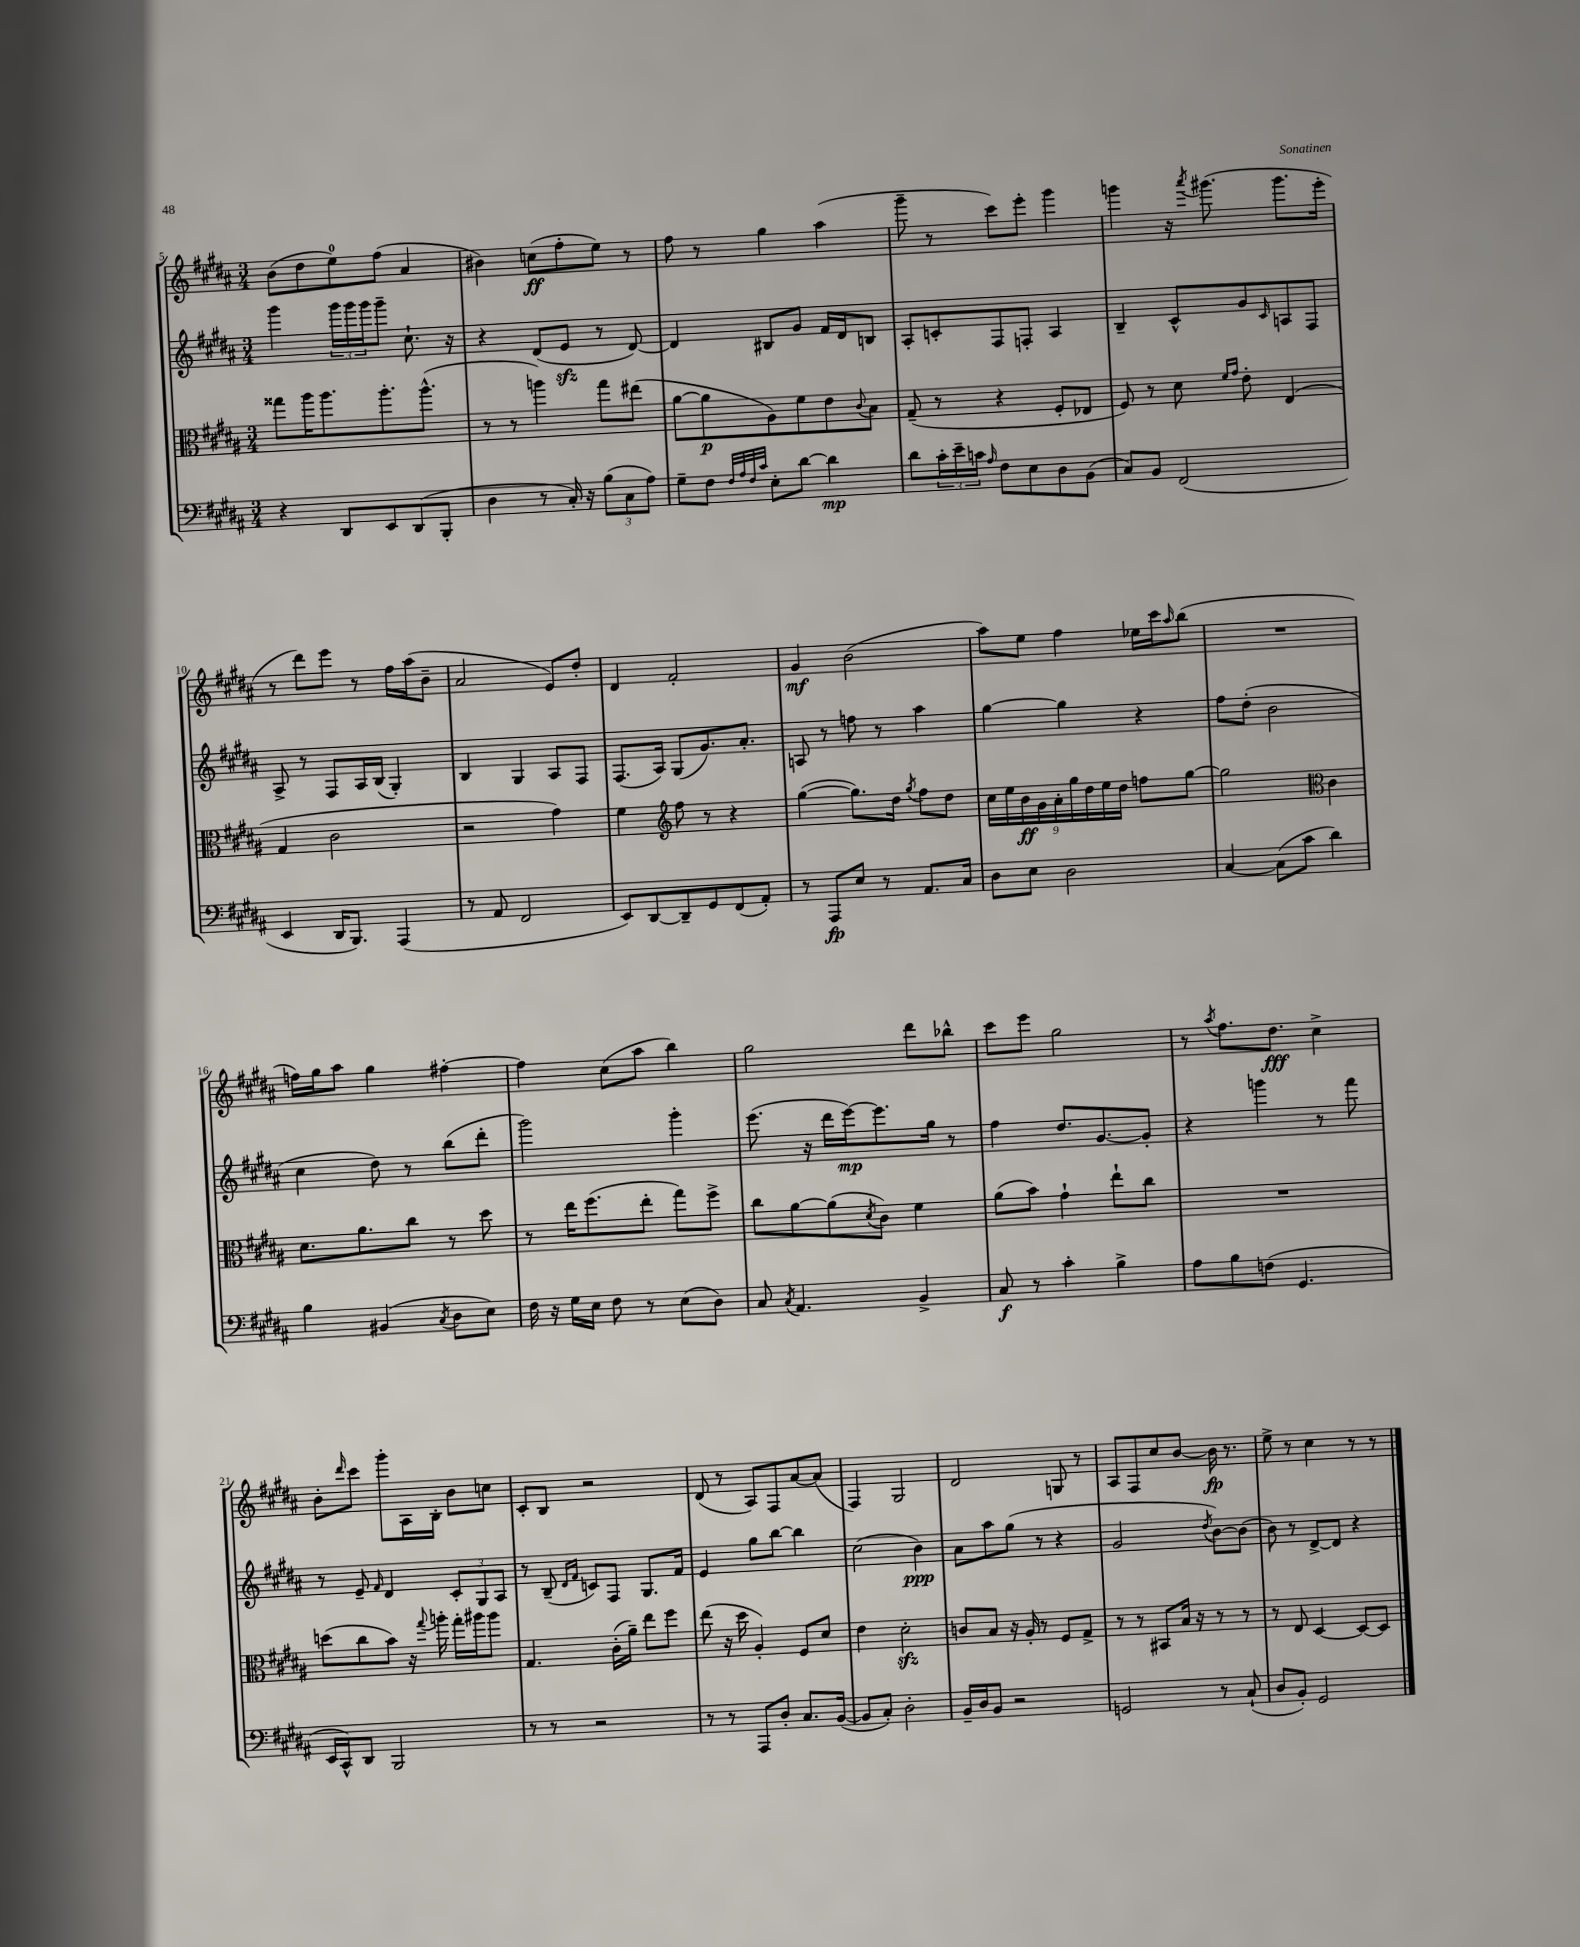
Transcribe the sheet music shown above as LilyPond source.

<<
\new StaffGroup <<
\new Staff = "s0" {
    \clef treble \key b \major \numericTimeSignature \time 3/4
    b'8( dis''8 e''8-0) fis''8( ais'4 |
    bis'4) c''8\ff( fis''8-. e''8) r8 |
    fis''8 r8 gis''4 ais''4( |
    gis'''8-- r8 cis'''8) e'''8-. gis'''4 |
    g'''4 r16 \acciaccatura { ais'''8 } gis'''8.( gis'''8. e'''16-. |
    r8 dis'''8) e'''8 r8 fis''16 ais''16( b'8-- |
    ais'2 e'8) dis''8-. |
    dis'4 fis'2-. |
    gis'4\mf b'2( |
    ais''8) e''8 fis''4 ees''16 cis'''16 \grace { ais''16 } b''8( |
    R2. |
    f''16) gis''16 ais''8 gis''4 fis''4~-. |
    fis''4 cis''8( ais''8 b''4) |
    gis''2 dis'''8 bes''8-^ |
    cis'''8 e'''8 gis''2 |
    r8 \acciaccatura { ais''8 } fis''8. dis''8.\fff cis''4-> |
    b'8-. \grace { dis'''16 } cis'''8 gis'''8-. ais16 b16-. b'8 c''8 |
    cis'8-. b8 r2 |
    dis'8( r8 ais8) fis8 ais'8~ ais'8( |
    fis4) gis2 |
    dis'2 g8 r8 |
    ais8 fis8 cis''8 b'8~ b'16\fp r8. |
    e''8-> r8 cis''4 r8 r8 \bar "|." |
}
\new Staff = "s1" {
    \clef treble \key b \major \numericTimeSignature \time 3/4
    gis'''4 \tuplet 3/2 { gis'''16 gis'''16 gis'''16 } gis'''8-- cis''8.-! r16 |
    r4 dis'8( e'8\sfz r8 dis'8~) |
    dis'4 bis8 gis'8 fis'16 dis'16 b8 |
    ais8-. c'8-. fis8 f8-. ais4 |
    b4-- cis'8-^ gis'8 \grace { cis'16 } a8 fis8 |
    ais8-> r8 fis8 ais16 b16( gis4-.) |
    b4 gis4 ais8 fis8 |
    fis8.( ais16) gis8( gis'8.) ais'8.-. |
    a8 r8 f''8 r8 ais''4 |
    gis''4~ gis''4 r4 |
    fis''8 dis''8-.( b'2 |
    cis''4 dis''8) r8 b''8( dis'''8-. |
    gis'''2) gis'''4-. |
    e'''8.( r16 dis'''16 e'''16~\mp) e'''8. gis''16 r8 |
    fis''4 dis''8. gis'8.~ gis'8-. |
    r4 g'''4 r8 fis'''8 |
    r8 e'8-- \grace { fis'16 } dis'4 \tuplet 3/2 { cis'8-. gis8 ais8 } |
    r8 b8--( \grace { dis'16 fis'16 } c'8) fis8 gis8. fis'16 |
    e'4 gis''8 b''8~ b''4 |
    cis''2( b'4\ppp) |
    ais'8 ais''8 gis''8( r8 r4 |
    gis'2 \acciaccatura { dis''8 } b'8~) b'8( |
    b'8) r8 dis'8~-> dis'8 r4 \bar "|." |
}
\new Staff = "s2" {
    \clef alto \key b \major \numericTimeSignature \time 3/4
    gisis''8 ais''16 ais''8. ais''8.-. ais''8.-^( |
    r8 r8 a''4) gis''8 eis''8( |
    ais'8~ ais'8\p ais8) fis'8 e'8 \appoggiatura { cis'8 } b8 |
    gis8--( r8 r4 fis8-. ees8 |
    fis8) r8 dis'8 \grace { fis'16 gis'16 } e'8-. e4( |
    gis4 cis'2 |
    r2 gis'4) |
    fis'4 \clef treble fis''8 r8 r4 |
    gis''4~( gis''8.) dis''16 \acciaccatura { gis''8 } fis''8 dis''8 |
    \tuplet 9/8 { cis''16 e''16 b'16\ff gis'16 ais'16-. gis''16 dis''16 e''16 dis''16 } f''8 gis''8~ |
    gis''2 \clef alto cis'4 |
    dis'8. ais'8. cis''8 r8 dis''8 |
    r8 e''16 fis''8.( e''8-. gis''8) fis''8-> |
    cis''8 ais'8~ ais'8( \acciaccatura { dis'8 } cis'8) fis'4 |
    ais'8( b'8) gis'4-! e''8-! cis''8 |
    R2. |
    d''8( cis''8 b'8) r16 \appoggiatura { gis''8 } a''16-. gis''16-. ais''16 ais''8 |
    gis4. cis'16-.( ais'16--) e''8 fis''8 |
    e''8( r16 dis''16 ais4-.) fis8 dis'8 |
    e'4 dis'2-.\sfz |
    c'8 b8 r16 ais16-. r8 fis8 gis8-> |
    r8 r8 bis,8 b16 r16 r8 r8 |
    r8 e8 dis4~ dis8~ dis8 \bar "|." |
}
\new Staff = "s3" {
    \clef bass \key b \major \numericTimeSignature \time 3/4
    r4 dis,8 e,8 dis,8( b,,8-. |
    dis4 r8 cis16-.) r16 \tuplet 3/2 { b8( cis8 ais8) } |
    gis8-- fis8 \grace { fis32 ais32 fis32 cis'32 } e8-. dis'8~ dis'4\mp |
    dis'8 \tuplet 3/2 { cis'16-. e'16-- c'16 } \grace { ais16 } fis8 e8 dis8 b,8( |
    cis8) b,8 fis,2( |
    e,4 dis,16 b,,8.) ais,,4( |
    r8 ais,8 fis,2 |
    e,8) dis,8~ dis,8-- gis,8 fis,8( ais,8-.) |
    r8 ais,,8\fp e8 r8 ais,8. cis16 |
    dis8 e8 dis2 |
    cis4~ cis8( cis'8 dis'4) |
    b4 bis,4( \acciaccatura { cis8 } dis8 e8) |
    fis16 r16 gis16 e16 fis8 r8 e8( dis8) |
    cis8 \acciaccatura { cis8 } ais,4. b,4-> |
    cis8\f r8 cis'4-. b4-> |
    ais8 b8 f8( gis,4. |
    e,16 cis,16-^) dis,8 b,,2 |
    r8 r8 r2 |
    r8 r8 ais,,8 dis8-. cis8. b,16~( |
    b,8 cis8-.) dis2-. |
    b,16-- dis16 b,8 r2 |
    g,2 r8 cis8-!( |
    dis8 b,8-.) gis,2 \bar "|." |
}
>>
>>
\layout { \context { \Score currentBarNumber = #5 } }
